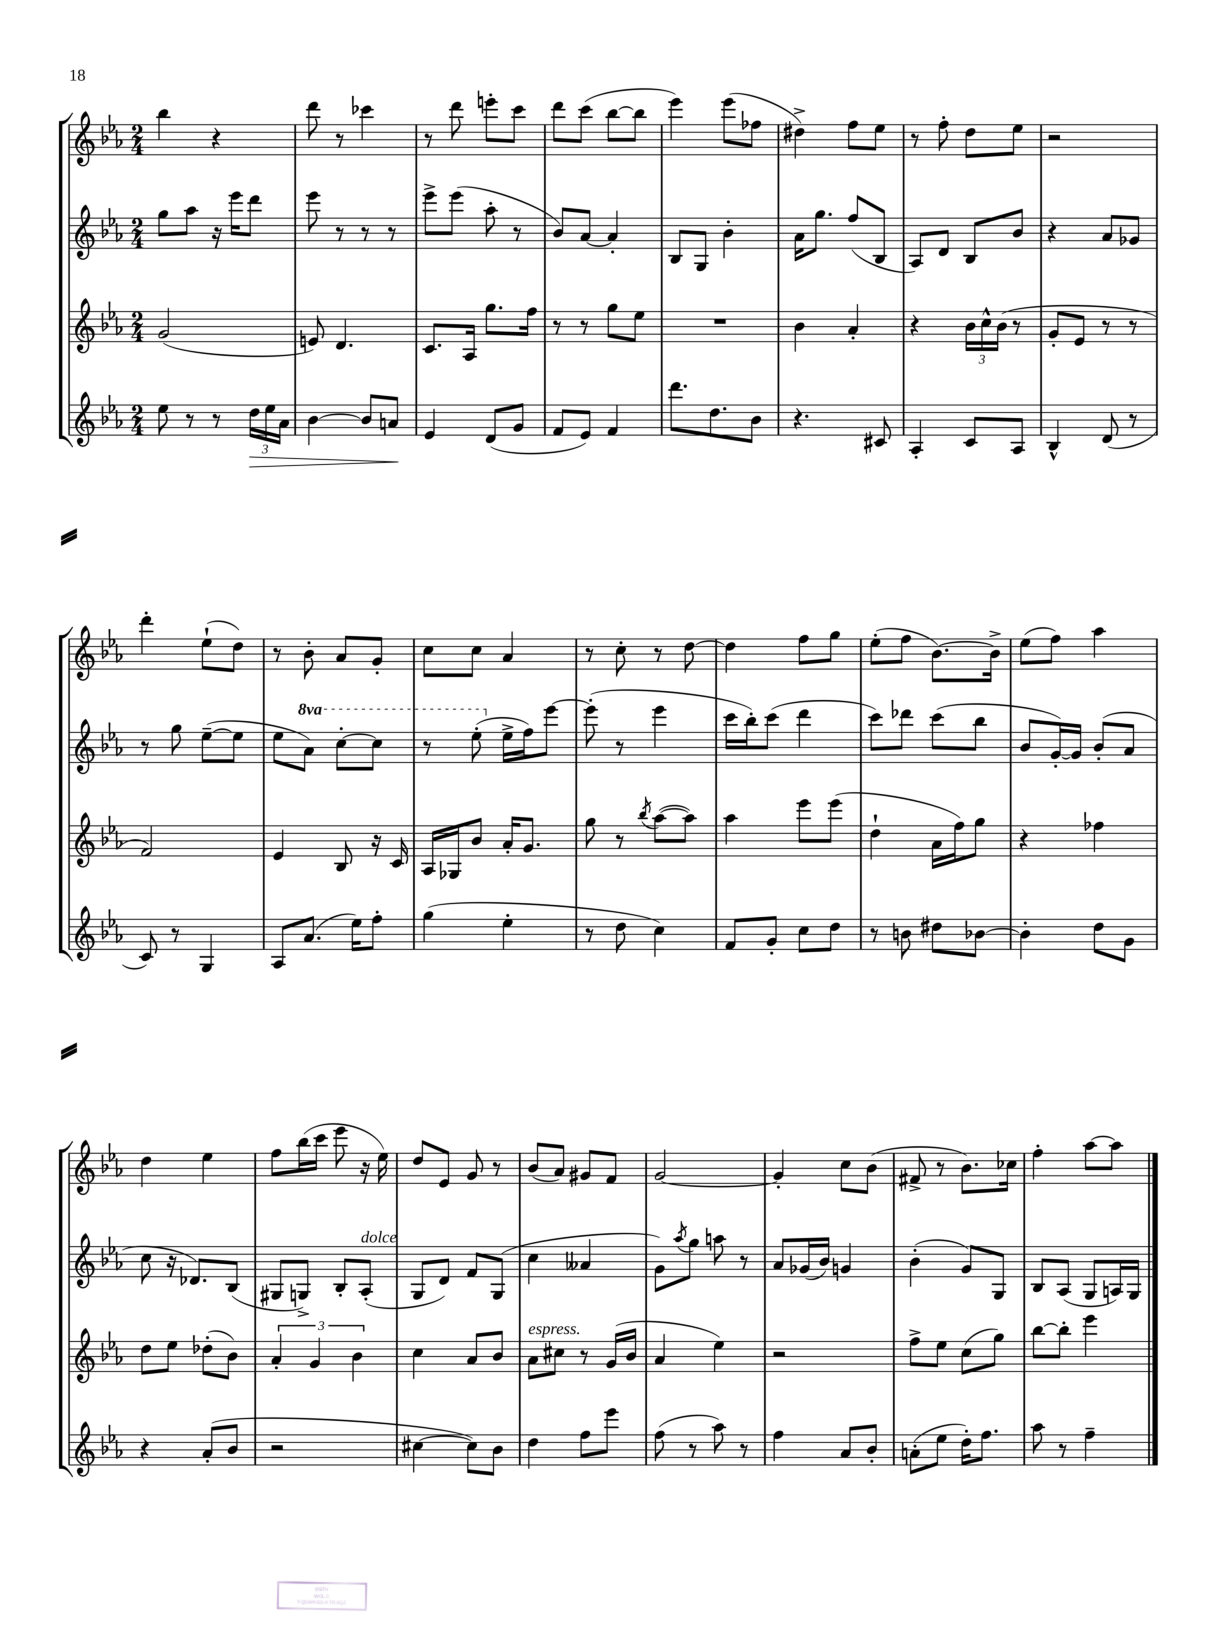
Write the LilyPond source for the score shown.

<<
\new StaffGroup <<
\new Staff = "s0" {
    \clef treble \key ees \major \numericTimeSignature \time 2/4
    bes''4 r4 |
    d'''8 r8 ces'''4 |
    r8 d'''8 e'''8-. c'''8 |
    d'''8 c'''8( bes''8~ bes''8 |
    ees'''4) ees'''8( fes''8 |
    dis''4->) f''8 ees''8 |
    r8 f''8-. d''8 ees''8 |
    r2 |
    d'''4-. ees''8-!( d''8) |
    r8 bes'8-. aes'8 g'8-. |
    c''8 c''8 aes'4 |
    r8 c''8-. r8 d''8~ |
    d''4 f''8 g''8 |
    ees''8-.( f''8 bes'8.~) bes'16-> |
    ees''8( f''8) aes''4 |
    d''4 ees''4 |
    f''8 bes''16( c'''16 ees'''8 r16 ees''16) |
    d''8 ees'8 g'8 r8 |
    bes'8( aes'8) gis'8 f'8 |
    g'2~ |
    g'4-. c''8 bes'8( |
    fis'8-> r8 bes'8.) ces''16 |
    f''4-. aes''8~ aes''8 \bar "|." |
}
\new Staff = "s1" {
    \clef treble \key ees \major \numericTimeSignature \time 2/4 \set Staff.ottavationMarkups = #ottavation-simple-ordinals
    g''8 aes''8 r16 ees'''16 d'''8 |
    ees'''8 r8 r8 r8 |
    ees'''8-> ees'''8( aes''8-. r8 |
    bes'8) aes'8~ aes'4-. |
    bes8 g8 bes'4-. |
    aes'16 g''8. f''8( bes8 |
    aes8) d'8 bes8 bes'8 |
    r4 aes'8 ges'8 |
    r8 g''8 ees''8~--( ees''8 |
    ees''8 \ottava #1 aes''8) c'''8~-. c'''8 |
    r8 ees'''8-.( \ottava #0 ees''16-> f''16) ees'''8~ |
    ees'''8-.( r8 ees'''4 |
    c'''16 bes''16-.) c'''8( d'''4 |
    c'''8) des'''8 c'''8( bes''8 |
    bes'8 g'16~-.) g'16 bes'8-.( aes'8 |
    c''8 r16 des'8.) bes8( |
    gis8 g8->) bes8-. aes8-.^\markup { \italic "dolce" }( |
    g8 d'8) f'8 g8( |
    c''4 aeses'4 |
    g'8) \acciaccatura { aes''8 } g''8 a''8 r8 |
    aes'8 ges'16( bes'16) g'4 |
    bes'4-.( g'8) g8 |
    bes8 aes8( g8 a16) g16 \bar "|." |
}
\new Staff = "s2" {
    \clef treble \key ees \major \numericTimeSignature \time 2/4
    g'2( |
    e'8) d'4. |
    c'8. aes16 g''8. f''16 |
    r8 r8 g''8 ees''8 |
    R2 |
    bes'4 aes'4-. |
    r4 \tuplet 3/2 { bes'16 c''16-^ bes'16( } r8 |
    g'8-. ees'8 r8 r8 |
    f'2) |
    ees'4 bes8 r16 c'16 |
    aes16 ges16 bes'8 aes'16-. g'8. |
    g''8 r8 \acciaccatura { bes''8 } aes''8~( aes''8) |
    aes''4 ees'''8 ees'''8( |
    d''4-! aes'16 f''16) g''8 |
    r4 fes''4 |
    d''8 ees''8 des''8-.( bes'8) |
    \tuplet 3/2 { aes'4-. g'4 bes'4 } |
    c''4 aes'8 bes'8 |
    aes'8^\markup { \italic "espress." } cis''8 r8 g'16( bes'16 |
    aes'4 ees''4) |
    r2 |
    f''8-> ees''8 c''8( g''8) |
    bes''8~ bes''8-. ees'''4 \bar "|." |
}
\new Staff = "s3" {
    \clef treble \key ees \major \numericTimeSignature \time 2/4
    ees''8 r8 r8 \tuplet 3/2 { d''16\> ees''16 aes'16 } |
    bes'4~ bes'8 a'8\! |
    ees'4 d'8( g'8 |
    f'8 ees'8) f'4 |
    d'''8. d''8. bes'8 |
    r4. cis'8 |
    aes4-. c'8 aes8 |
    bes4-^ d'8( r8 |
    c'8) r8 g4 |
    aes8 aes'8.( ees''16) f''8-. |
    g''4( ees''4-. |
    r8 d''8 c''4) |
    f'8 g'8-. c''8 d''8 |
    r8 b'8 dis''8 bes'8~ |
    bes'4-. d''8 g'8 |
    r4 aes'8-.( bes'8 |
    r2 |
    cis''4~ cis''8) bes'8 |
    d''4 f''8 ees'''8 |
    f''8( r8 aes''8) r8 |
    f''4 aes'8 bes'8-. |
    a'8-.( ees''8 d''16-.) f''8. |
    aes''8 r8 f''4-- \bar "|." |
}
>>
>>
\layout { \context { \Score \remove "Bar_number_engraver" } }
